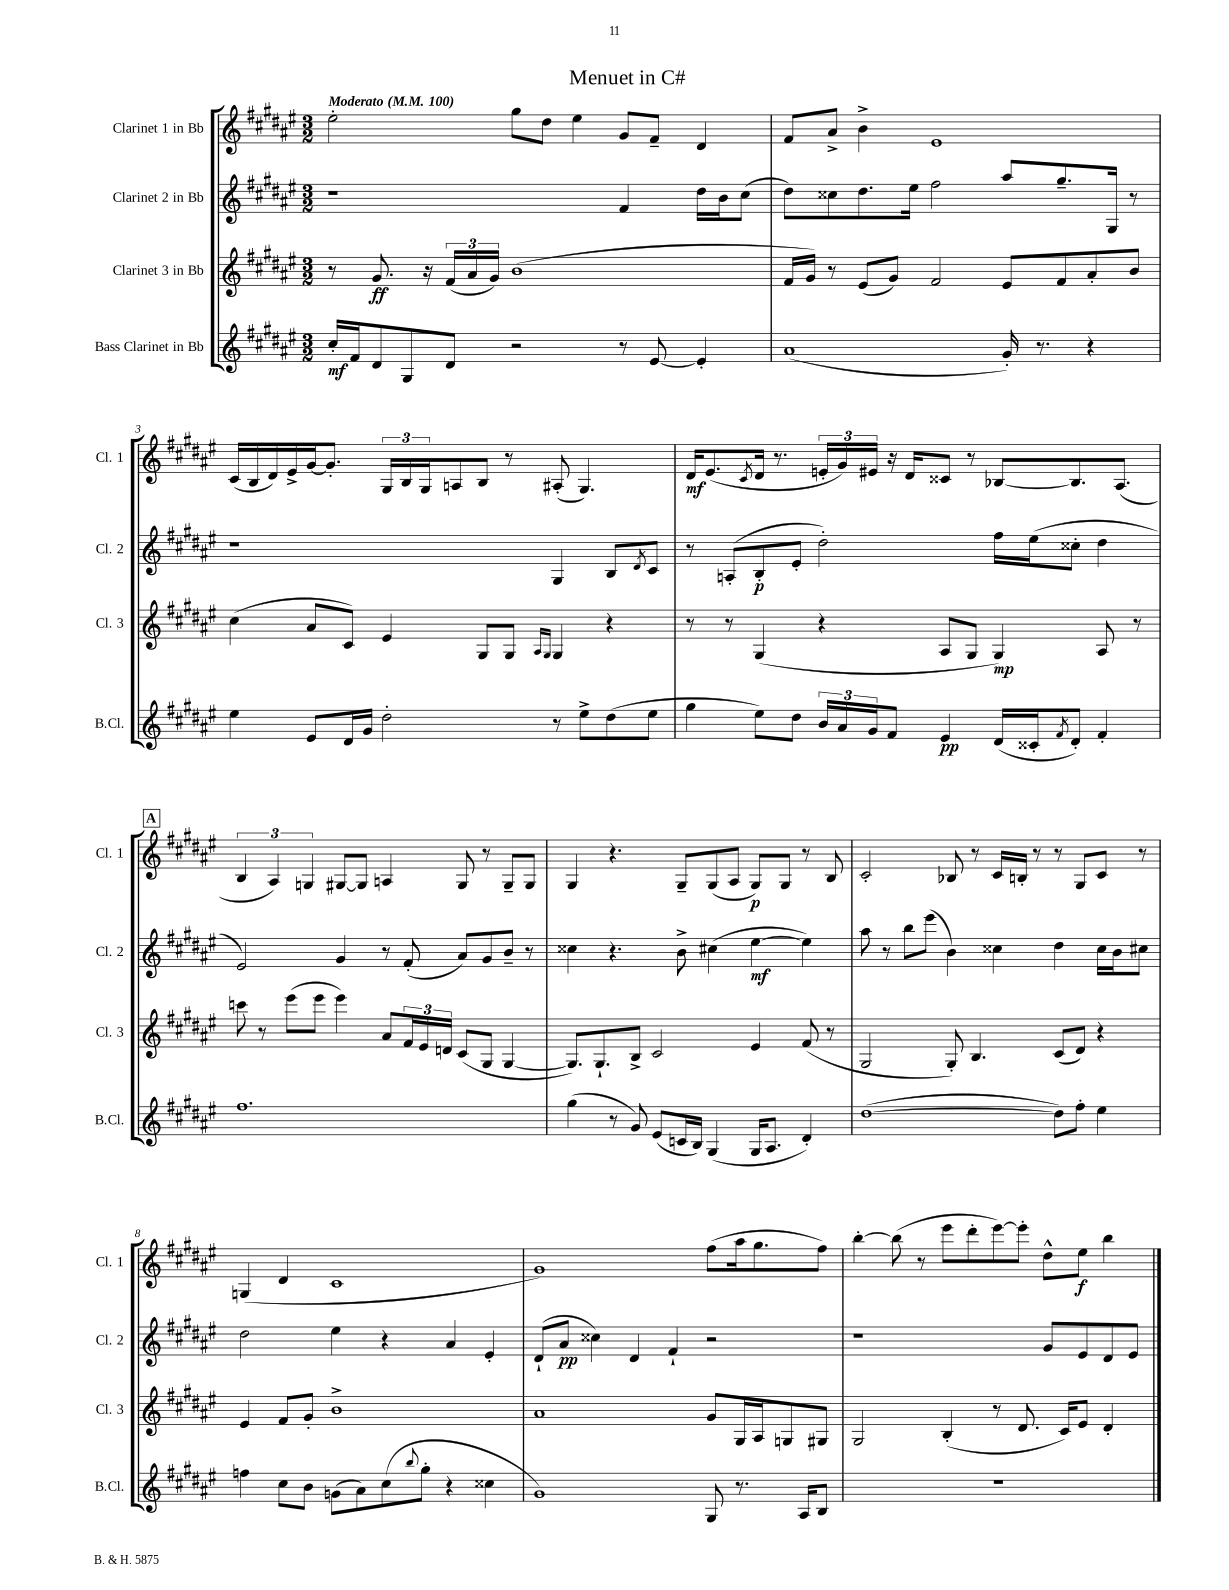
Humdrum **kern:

**kern	**kern	**kern	**kern
*staff4	*staff3	*staff2	*staff1
*clefG2	*clefG2	*clefG2	*clefG2
*k[f#c#g#d#a#e#]	*k[f#c#g#d#a#e#]	*k[f#c#g#d#a#e#]	*k[f#c#g#d#a#e#]
*M3/2	*M3/2	*M3/2	*M3/2
*MM100	*MM100	*MM100	*MM100
16cc#'	8r	1r	2ee#'
16f#	.	.	.
8d#	8.g#	.	.
8G#	.	.	.
.	16r	.	.
8d#	(24f#	.	.
.	24a#	.	.
.	24g#)	.	.
2r	(1b	.	8gg#
.	.	.	8dd#
.	.	.	4ee#
8r	.	4f#	8g#
[8e#	.	.	8f#~
4e#']	.	16dd#	4d#
.	.	16b	.
.	.	(8cc#	.
=	=	=	=
(1a#	16f#	8dd#)	8f#
.	16g#)	.	.
.	8r	8cc##	8a#^
.	(8e#	8.dd#	4b^
.	8g#)	.	.
.	.	16ee#	.
.	2f#	2ff#	1e#
16g#')	8e#	8aa#	.
8.r	.	.	.
.	8f#	8.gg#~	.
4r	8a#'	.	.
.	.	16G#	.
.	8b	8r	.
=	=	=	=
4ee#	(4cc#	1r	(16c#
.	.	.	16B
.	.	.	16d#)
.	.	.	16e#^
8e#	8a#	.	[16g#
.	.	.	8.g#']
16d#	8c#)	.	.
16g#	.	.	.
2dd#'	4e#	.	24G#
.	.	.	24B
.	.	.	24G#
.	.	.	8A
.	8G#	.	8B
.	8G#	.	8r
.	16qqA#	.	.
.	16qqG#	.	.
8r	4G#	4G#	(8A#'
8ee#^	.	.	4.G#)
(8dd#	4r	8B	.
.	.	8qd#	.
8ee#	.	8c#	.
=	=	=	=
4gg#	8r	8r	16d#
.	.	.	(8.e#
.	8r	(8A'	.
.	.	.	8qc#
8ee#)	(4G#	8B'	16d#
.	.	.	8.r
8dd#	.	8e#'	.
24b	4r	2dd#')	24e'
24a#	.	.	24g#)
24g#	.	.	24e#
8f#	.	.	16r
.	.	.	16d#
4e#	8A#	.	8c##
.	8G#	.	8r
(16d#	4G#)	16ff#	[8B-
16c##'	.	(16ee#	.
8qf#	.	.	.
8d#')	.	8cc##'	8.B-]
4f#'	8A#	4dd#	.
.	.	.	(8.A#
.	8r	.	.
=	=	=	=
1.ff#	8ccc	2e#)	6B
.	8r	.	.
.	.	.	6A#)
.	(8eee#	.	.
.	.	.	6G
.	8eee#	.	.
.	4eee#)	4g#	[8G#
.	.	.	8G#]
.	8a#	8r	4A
.	24f#	(8f#'	.
.	24e#	.	.
.	24d	.	.
.	(8c#	8a#)	8G#
.	8G#	8g#	8r
.	[4G#	8b~	8G#~
.	.	8r	8G#
=	=	=	=
(4gg#	8.G#])	4cc##	4G#
.	8.G#`	.	.
8r	.	4.r	4.r
8g#)	8B^	.	.
(8e#	2c#	.	.
16c	.	8b^	8G#~
16B)	.	.	.
(4G#	.	(4cc#	(8G#
.	.	.	8A#
16G#	4e#	[4ee#	8G#)
8.A#	.	.	.
.	.	.	8G#
4d#')	(8f#	4ee#])	8r
.	8r	.	8B
=	=	=	=
([1dd#	2G#	8aa#	2c#'
.	.	8r	.
.	.	8bb	.
.	.	(8eee#	.
.	8G#')	4b)	8B-
.	4.B	.	8r
.	.	4cc##	16c#
.	.	.	16B'
.	.	.	8r
8dd#])	(8c#	4dd#	8r
8ff#'	8d#)	.	8G#
4ee#	4r	16cc##	8c#
.	.	16b	.
.	.	8cc#	8r
=	=	=	=
4ff	4e#	2dd#	(4G
8cc#	8f#	.	4d#
8b	8g#'	.	.
(8g	1b^	4ee#	1c#
8a#)	.	.	.
(8cc#	.	4r	.
8qqbb	.	.	.
8gg#'	.	.	.
4r	.	4a#	.
4cc##	.	4e#'	.
=	=	=	=
1g#)	1a#	(8d#`	1g#)
.	.	8a#	.
.	.	4cc##)	.
.	.	4d#	.
.	.	4f#`	.
8G#	8g#	2r	(8ff#
8.r	16G#	.	16aa#
.	16A#	.	8.gg#
.	8G	.	.
16A#	.	.	.
8B	8G#	.	8ff#)
=	=	=	=
1.r	2G#	1r	[4bb'
.	.	.	(8bb]
.	.	.	8r
.	(4B'	.	8eee#
.	.	.	8ddd#'
.	8r	.	[8eee#)
.	8.d#	.	8eee#']
.	.	8g#	8dd#^^
.	16c#)	.	.
.	8e#	8e#	8ee#
.	4d#'	8d#	4bb
.	.	8e#	.
==	==	==	==
*-	*-	*-	*-
